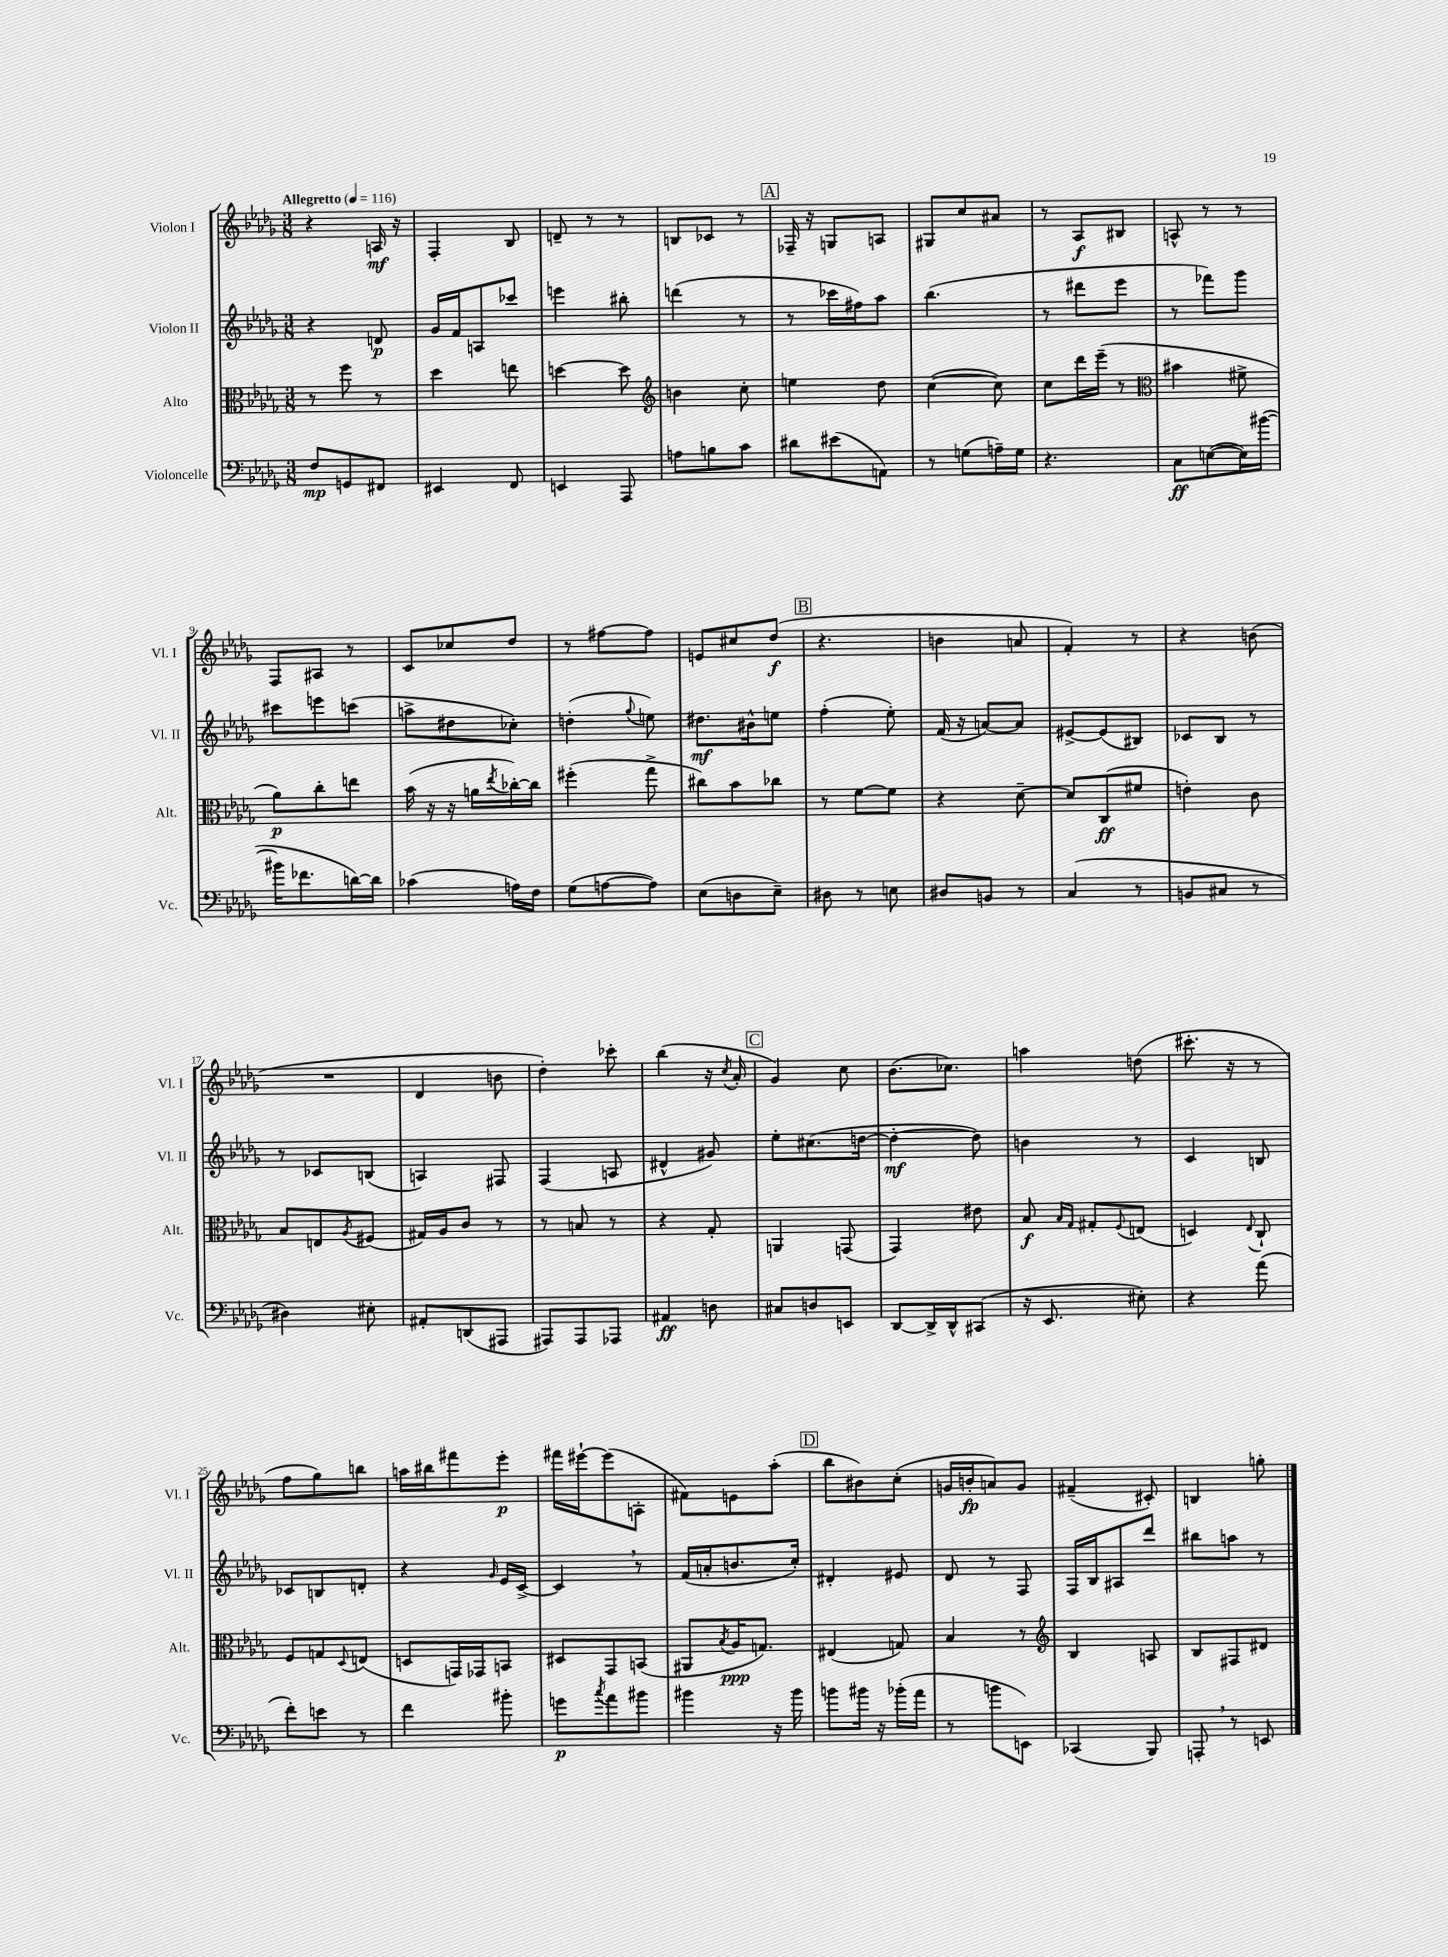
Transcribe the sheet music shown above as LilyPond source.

<<
\new StaffGroup <<
\new Staff = "s0" \with { instrumentName = "Violon I" shortInstrumentName = "Vl. I" } {
    \clef treble \key des \major \numericTimeSignature \time 3/8 \tempo "Allegretto" 4 = 116
    r4 a16\mf r16 |
    f4-. bes8 |
    d'8-- r8 r8 |
    b8 ces'8 r8 |
    \mark \markup { \box "A" } fes16-- r16 g8 a8 |
    gis8 c''8 ais'8 |
    r8 aes8\f bis8 |
    a8-^ r8 r8 |
    f8 ais8 r8 |
    c'8 ces''8 des''8 |
    r8 fis''8~ fis''8 |
    e'8 cis''8 des''8\f( |
    \mark \markup { \box "B" } r4. |
    b'4 a'8 |
    f'4-.) r8 |
    r4 b'8( |
    R4. |
    des'4 b'8 |
    des''4-.) ces'''8-. |
    bes''4( r16 \acciaccatura { c''8 } aes'16-. |
    \mark \markup { \box "C" } ges'4) c''8 |
    bes'8.( ces''8.) |
    a''4 d''8( |
    cis'''8.-. r16 r8 |
    f''8 ges''8) b''8 |
    a''16 bis''16 fis'''8 ees'''8-.\p |
    fis'''16 eis'''16~-! eis'''8( a8-. |
    fis'8) e'8 aes''8-.( |
    \mark \markup { \box "D" } bes''8 bis'8) c''8-.( |
    g'16 b'16-.\fp a'8) g'8 |
    fis'4--( cis'8-.) |
    b4 g''8-. \bar "|." |
}
\new Staff = "s1" \with { instrumentName = "Violon II" shortInstrumentName = "Vl. II" } {
    \clef treble \key des \major \numericTimeSignature \time 3/8
    r4 d'8\p |
    ges'16 f'16 a8 ces'''8 |
    e'''4 bis''8-. |
    d'''4( r8 |
    \mark \markup { \box "A" } r8 ces'''16 fis''16) aes''8 |
    bes''4.( |
    r8 dis'''8 ees'''8 |
    r8 fes'''8) ges'''8 |
    cis'''8 e'''8 c'''8( |
    a''8-> dis''8 ces''8-.) |
    d''4-.( \appoggiatura { ges''8 } e''8) |
    dis''8.\mf bis'16-^ e''8 |
    \mark \markup { \box "B" } f''4-.( ees''8-.) |
    f'16( r16 a'8~) a'8 |
    eis'8~-> eis'8( bis8) |
    ces'8 bes8 r8 |
    r8 ces'8 b8( |
    a4) fis8 |
    f4( a8 |
    dis'4-^ gis'8) |
    \mark \markup { \box "C" } ees''8-. cis''8.( d''16~ |
    d''4~-.\mf d''8) |
    b'4 r8 |
    c'4 b8 |
    ces'8 b8 d'8-. |
    r4 \grace { ges'16 } ees'16 c'16~-> |
    c'4 \breathe r8 |
    f'16( a'16-. b'8. c''16-.) |
    \mark \markup { \box "D" } dis'4-. eis'8 |
    des'8 r8 f8 |
    f16 bes16 ais8 des'''8 |
    bis''8 a''8 r8 \bar "|." |
}
\new Staff = "s2" \with { instrumentName = "Alto" shortInstrumentName = "Alt." } {
    \clef alto \key des \major \numericTimeSignature \time 3/8
    r8 f''8 r8 |
    des''4 e''8 |
    d''4~ d''8 |
    \clef treble b'4 c''8-. |
    \mark \markup { \box "A" } e''4 des''8 |
    c''4~( c''8) |
    c''8 des'''16 ees'''16--( r8 |
    \clef alto bis'4 fis'8-> |
    aes'8\p) c''8-. e''8 |
    bes'16( r16 r16 a'16 \acciaccatura { ees''8 } ces''16~-.) ces''16 |
    fis''4-.( ges''8-> |
    cis''8) bes'8 ces''8 |
    \mark \markup { \box "B" } r8 f'8~ f'8 |
    r4 des'8~-- |
    des'8 c8\ff( fis'8 |
    e'4-.) c'8 |
    bes8 e8 \acciaccatura { aes8 } fis8( |
    gis16) aes16 c'8 r8 |
    r8 b8 r8 |
    r4 ges8-. |
    \mark \markup { \box "C" } a,4 g,8( |
    ges,4) eis'8 |
    bes8\f \grace { bes16 ges16 } gis8-. \appoggiatura { f8 } e8( |
    d4) \appoggiatura { ees8 } c8-! |
    f8 g8 \appoggiatura { des8 } e8( |
    d8 g,16) ges,16 b,8 |
    dis8 ges,8 b,8( |
    ais,8 \acciaccatura { bes8 } aes16\ppp g8.) |
    \mark \markup { \box "D" } eis4( g8) |
    bes4 r8 |
    \clef treble bes4 a8 |
    bes8 fis8 dis'8 \bar "|." |
}
\new Staff = "s3" \with { instrumentName = "Violoncelle" shortInstrumentName = "Vc." } {
    \clef bass \key des \major \numericTimeSignature \time 3/8
    f8\mp g,8 fis,8 |
    eis,4 f,8 |
    e,4 aes,,8 |
    a8 b8 c'8 |
    \mark \markup { \box "A" } dis'8 eis'8( a,8) |
    r8 g8( a16--) g16 |
    r4. |
    c8\ff e8~( e16) bis'16~( |
    bis'16 fes'8. d'16~) d'16 |
    ces'4( a16) f16 |
    ges8( a8~ a8) |
    ees8( d8 ees8--) |
    \mark \markup { \box "B" } dis8 r8 e8 |
    dis8 b,8 r8 |
    c4( r8 |
    b,8 cis8 r8 |
    dis4) eis8-. |
    ais,8-. d,8( ais,,8 |
    ais,,8) ais,,8 aes,,8 |
    ais,4\ff d8 |
    \mark \markup { \box "C" } cis8 d8 e,8 |
    des,8~ des,16-> des,16-^ cis,8( |
    r16 ees,8. eis8-.) |
    r4 aes'8( |
    f'8-.) e'8 r8 |
    f'4 bis'8-. |
    g'8\p \acciaccatura { c''8 } aes'8 bis'8 |
    bis'4 r16 bis'16 |
    \mark \markup { \box "D" } b'8 bis'16 r16 bes'16-.( aes'16 |
    r8 b'8 e,8) |
    ces,4( bes,,8) |
    a,,8-. \breathe r8 e,8 \bar "|." |
}
>>
>>
